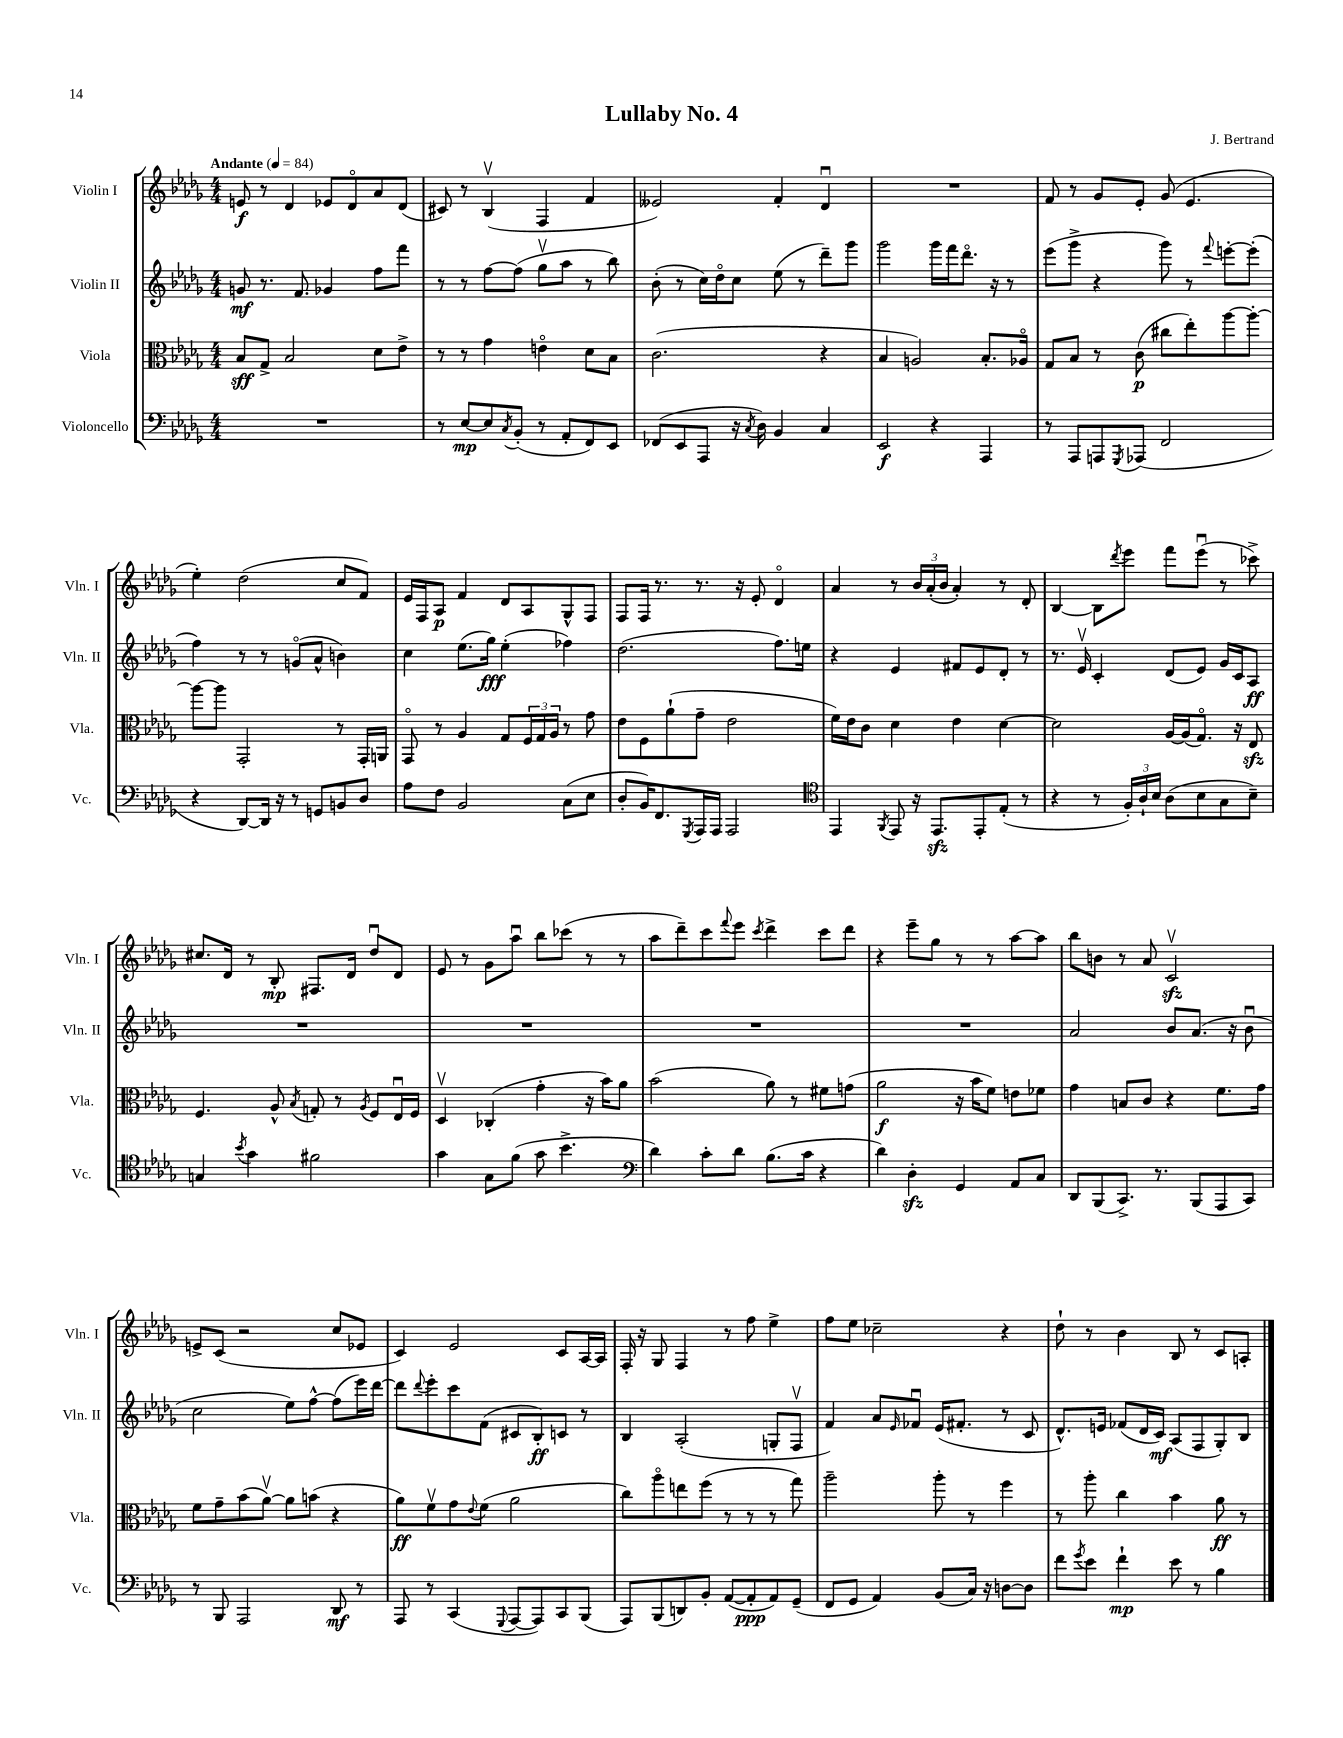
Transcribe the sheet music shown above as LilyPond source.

\header { title = "Lullaby No. 4" composer = "J. Bertrand" }
<<
\new StaffGroup <<
\new Staff = "s0" \with { instrumentName = "Violin I" shortInstrumentName = "Vln. I" } {
    \clef treble \key des \major \numericTimeSignature \time 4/4 \tempo "Andante" 4 = 84
    e'8\f r8 des'4 ees'8 des'8\flageolet aes'8 des'8( |
    cis'8) r8 bes4\upbow( f4 f'4 |
    eeses'2) f'4-. des'4\downbow |
    R1 |
    f'8 r8 ges'8 ees'8-. ges'8( ees'4. |
    ees''4-.) des''2( c''8 f'8) |
    ees'16 f16 aes8\p f'4 des'8 aes8 ges8-^ f8 |
    f8 f16 r8. r8. r16 ees'8-. des'4\flageolet |
    aes'4 r8 \tuplet 3/2 { bes'16 aes'16-.( bes'16 } aes'4-.) r8 des'8-. |
    bes4~ bes8 \acciaccatura { des'''8 } ees'''8 f'''8 ees'''8\downbow( r8 ces'''8->) |
    cis''8. des'16 r8 bes8-.\mp fis8. des'16 des''8\downbow des'8 |
    ees'8 r8 ges'8 aes''8\downbow bes''8 ces'''8( r8 r8 |
    aes''8 des'''8--) c'''8 \appoggiatura { f'''8 } ees'''8 \acciaccatura { c'''8 } des'''4-> c'''8 des'''8 |
    r4 ees'''8-- ges''8 r8 r8 aes''8~ aes''8 |
    bes''8 b'8 r8 aes'8 c'2\upbow\sfz |
    e'8-> c'8( r2 c''8 ees'8 |
    c'4) ees'2 c'8 aes16~ aes16 |
    f16-. r16 ges8 f4 r8 f''8 ees''4-> |
    f''8 ees''8 ces''2-- r4 |
    des''8-! r8 bes'4 bes8 r8 c'8 a8-. \bar "|." |
}
\new Staff = "s1" \with { instrumentName = "Violin II" shortInstrumentName = "Vln. II" } {
    \clef treble \key des \major \numericTimeSignature \time 4/4
    g'8\mf r8. f'8. ges'4 f''8 f'''8 |
    r8 r8 f''8~ f''8( ges''8\upbow aes''8 r8 bes''8) |
    bes'8-.( r8 c''16) des''16\flageolet c''8 ees''8( r8 des'''8--) ges'''8 |
    ges'''2 ges'''16 f'''16 des'''8.\flageolet r16 r8 |
    ees'''8( ges'''8-> r4 ges'''8) r8 \appoggiatura { f'''8 } e'''8~-. e'''8-.( |
    f''4) r8 r8 g'8\flageolet( aes'8-^ b'4) |
    c''4 ees''8.( ges''16\fff) ees''4-.( fes''4) |
    des''2.( f''8.) e''16 |
    r4 ees'4 fis'8 ees'8 des'8-. r8 |
    r8. ees'16\upbow c'4-. des'8( ees'8) ges'16 c'16 aes8\ff |
    R1 |
    R1 |
    R1 |
    R1 |
    aes'2 bes'8 aes'8.( r16 bes'8\downbow |
    c''2 ees''8) f''8~-^ f''8( ees'''16) des'''16~ |
    des'''8 \appoggiatura { des'''8 } ees'''8-. c'''8 f'8( cis'8 bes8-.\ff) c'8 r8 |
    bes4 aes2-.( g8-. f8\upbow |
    f'4) aes'8 \grace { ees'16 } fes'8\downbow ees'16( fis'8.-. r8 c'8 |
    des'8.-^) e'16 fes'8( des'16 c'16\mf) aes8( f8 ges8-.) bes8 \bar "|." |
}
\new Staff = "s2" \with { instrumentName = "Viola" shortInstrumentName = "Vla." } {
    \clef alto \key des \major \numericTimeSignature \time 4/4
    bes8\sff ges8-> bes2 des'8 ees'8-> |
    r8 r8 ges'4 e'4\flageolet des'8 bes8 |
    c'2.( r4 |
    bes4 a2) bes8.-. aes16\flageolet |
    ges8 bes8 r8 c'8\p( cis''8 ees''8-.) aes''8~ aes''8~-. |
    aes''8~ aes''8 ges,2-. r8 ges,16-. a,16 |
    ges,8\flageolet r8 aes4 ges8 \tuplet 3/2 { f16 ges16 aes16 } r8 ges'8 |
    ees'8 f8 aes'8-!( ges'8-- ees'2 |
    f'16) ees'16 c'8 des'4 ees'4 des'4~ |
    des'2 aes16~ aes16( ges8.\flageolet) r16 ees8\sfz |
    f4. aes8-^ \acciaccatura { bes8 } g8-. r8 \acciaccatura { aes8 } f8 ees16\downbow f16 |
    des4\upbow ces4-.( ges'4-. r16 bes'16) aes'8 |
    bes'2( aes'8) r8 fis'8 g'8( |
    aes'2\f r16 bes'16 f'8) e'8 fes'8 |
    ges'4 b8 c'8 r4 f'8. ges'16 |
    f'8 ges'8-- bes'8( aes'8~\upbow) aes'8 b'8( r4 |
    aes'8\ff) f'8\upbow ges'8 \appoggiatura { ees'8 } f'8( aes'2 |
    c''8) aes''8\flageolet e''8 f''8( r8 r8 r8 ges''8) |
    aes''2-- aes''8-. r8 f''4 |
    r8 aes''8-. c''4 bes'4 aes'8\ff r8 \bar "|." |
}
\new Staff = "s3" \with { instrumentName = "Violoncello" shortInstrumentName = "Vc." } {
    \clef bass \key des \major \numericTimeSignature \time 4/4
    R1 |
    r8 ees8~\mp ees8 \acciaccatura { c8 } bes,8-.( r8 aes,8-. f,8) ees,8 |
    fes,8( ees,8 aes,,8 r16 \acciaccatura { c8 } des16) bes,4 c4 |
    ees,2\f r4 aes,,4 |
    r8 aes,,8 a,,8 \acciaccatura { ges,,8 } aes,,8( f,2 |
    r4 des,8~) des,16 r16 r8 g,8 b,8 des8 |
    aes8 f8 bes,2 c8( ees8 |
    des8-. bes,16) f,8. \acciaccatura { ges,,8 } aes,,16 aes,,16 aes,,2 |
    \clef tenor ees,4 \acciaccatura { f,8 } ees,8 r16 ees,8.\sfz ees,8-. ees8-.( r8 |
    r4 r8 \tuplet 3/2 { f16-.) aes16-! bes16 } aes8( bes8 ges8 bes8--) |
    g4 \acciaccatura { bes'8 } ges'4 fis'2 |
    ges'4 ges8 f'8( ges'8 bes'4.-> |
    \clef bass des'4) c'8-. des'8 bes8.( c'16 r4 |
    des'4) des4-.\sfz ges,4 aes,8 c8 |
    des,8 bes,,8( c,8.->) r8. bes,,8( aes,,8 c,8) |
    r8 bes,,8 aes,,2 des,8\mf r8 |
    aes,,8 r8 c,4( \appoggiatura { ges,,8 } aes,,8~ aes,,8) c,8 bes,,8( |
    aes,,8) bes,,8( d,8) bes,8-. aes,8~( aes,8-.\ppp aes,8) ges,8--( |
    f,8 ges,8 aes,4) bes,8( c16) r16 d8~ d8 |
    f'8 \acciaccatura { ges'8 } ees'8 f'4-!\mp ees'8 r8 bes4 \bar "|." |
}
>>
>>
\layout { \context { \Score \remove "Bar_number_engraver" } }
